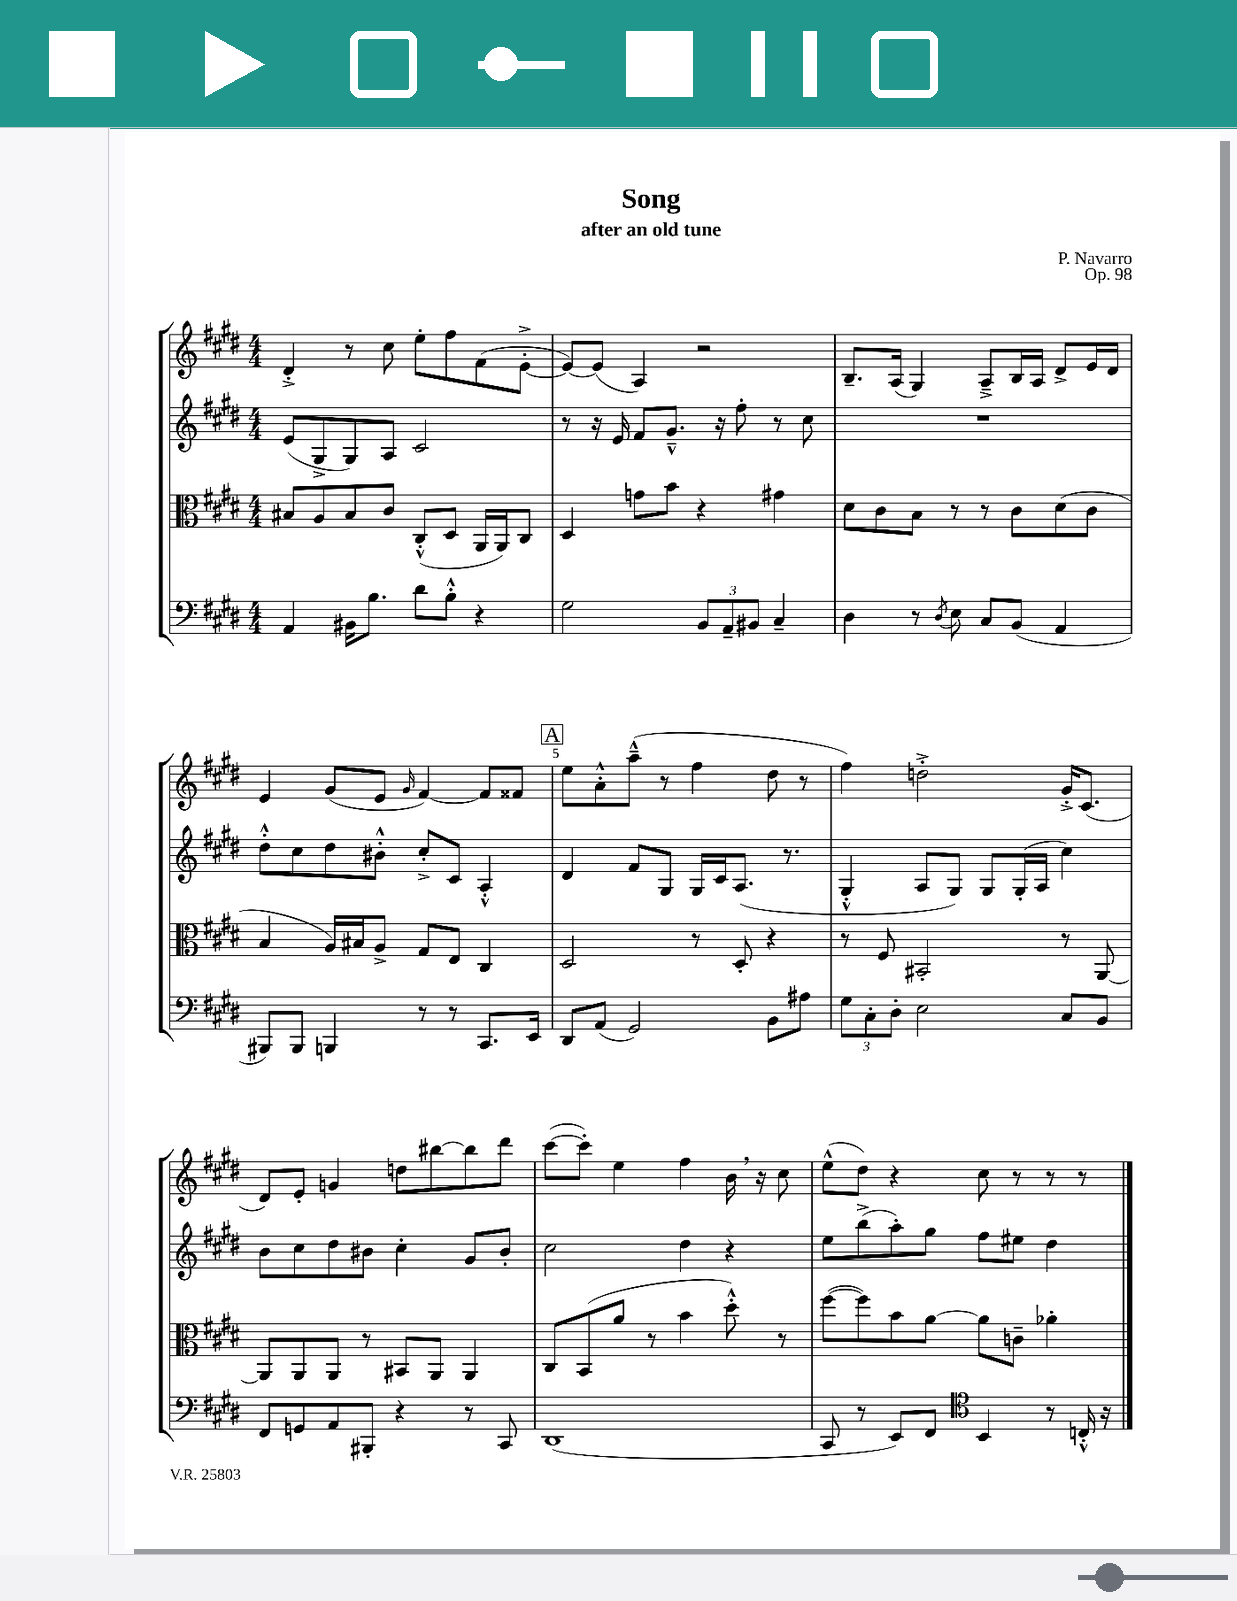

**kern	**kern	**kern	**kern
*part4	*part3	*part2	*part1
*staff4	*staff3	*staff2	*staff1
*clefF4	*clefC3	*clefG2	*clefG2
*k[f#c#g#d#]	*k[f#c#g#d#]	*k[f#c#g#d#]	*k[f#c#g#d#]
*M4/4	*M4/4	*M4/4	*M4/4
=1	=1	=1	=1
4AA/	8B#X/L	(8e/L	4d#'^/
.	8A/	8G#^/	.
16BB#X\KL	8B#/	8G#/)	8r
8.B\J	.	.	.
.	8c#/J	8A/J	8cc#\
8d#\L	(8C#'^^/L	2c#/	8ee'\L
8B'^^\J	8D#/J	.	8ff#\
4r	16AA/LL	.	(8f#\
.	16AA/J)	.	.
.	8C#/J	.	[8e'^\J
=2	=2	=2	=2
2G#\	4D#/	8r	8e/L_)
.	.	16r	(8e/J]
.	.	16e/	.
.	8gn\L	8f#/L	4A/)
.	8b\J	8.g#~^^/J	.
12BB/L	4r	.	2r
.	.	16r	.
12AA~/	.	.	.
.	.	8ff#'\	.
12BB#X/J	.	.	.
4C#~/	4g#X\	8r	.
.	.	8cc#\	.
=3	=3	=3	=3
4D#\	8d#\L	1r	8.B~/L
.	8c#\	.	.
.	.	.	(16A/Jk
8r	8B\J	.	4G#/)
8qD#/	.	.	.
8E\	8r	.	.
8C#/L	8r	.	8A~^/L
(8BB/J	8c#\L	.	16B/L
.	.	.	16A/JJ
4AA/	(8d#\	.	8d#^/L
.	8c#\J	.	16e/L
.	.	.	16d#/JJ
!!LO:LB:g=z
=4	=4	=4	=4
8BBB#X/L)	4B/	8dd#'^^\L	4e/
8BBB#/J	.	8cc#\	.
4BBBn/	16A/LL)	8dd#\	(8g#/L
.	16B#X/J	.	.
.	8A^/J	8b#X'^^\J	8e/J
.	.	.	16qqg#/
8r	8G#/L	8cc#'^/L	[4f#/)
8r	8E/J	8c#/J	.
8.CC#/L	4C#/	4A'^^/	8f#/L]
.	.	.	8f##X/J
16EE/Jk	.	.	.
!!LO:REH:place=s1:t=A
=5	=5	=5	=5
8DD#/L	2D#/	4d#/	8ee\L
(8AA/J	.	.	8a'^^\
2GG#/)	.	8f#/L	(8aa~^^\J
.	.	8G#/J	8r
.	8r	16G#/LL	4ff#\
.	.	16c#/J	.
.	8D#'/	(8.A/J	.
8BB\L	4r	.	8dd#\
.	.	8.r	.
8A#X\J	.	.	8r
=6	=6	=6	=6
12G#\L	8r	4G#'^^/	4ff#\)
12C#'\	.	.	.
.	8F#/	.	.
12D#'\J	.	.	.
2E\	2BB#X'/	8A/L	2ddn'^\
.	.	8G#/J)	.
.	.	8G#/L	.
.	.	(16G#'/L	.
.	.	16A/JJ	.
8C#/L	8r	4cc#\)	16g#'^/KL
.	.	.	(8.c#/J
8BB/J	[8AA/	.	.
!!LO:LB:g=z
=7	=7	=7	=7
8FF#/L	8AA/L]	8b\L	8d#/L)
8GGn/	8AA/	8cc#\	8e'/J
8AA/	8AA/J	8dd#\	4gn/
8BBB#X'/J	8r	8b#X\J	.
4r	8BB#X/L	4cc#'\	8ddn\L
.	8AA/J	.	[8bb#X\
8r	4AA/	8g#/L	8bb#\]
8CC#/	.	8b#'/J	8ddd#\J
=8	=8	=8	=8
(1DD#	8C#/L	2cc#\	([8ccc#\L
.	(8BB/	.	8ccc#'\J])
.	8a/J	.	4ee\
.	8r	.	.
.	4b\	4dd#\	4ff#\
.	8dd#'^^\)	4r	16b,\
.	.	.	16r
.	8r	.	8cc#\
=9	=9	=9	=9
8CC#/	([8ff#\L	8ee\L	(8ee^^\L
8r	8ff#\])	(8bb^\	8dd#\J)
8EE/L)	8b\	8aa'\)	4r
8FF#/J	[8a\J	8gg#\J	.
*clefC4	*	*	*
4BB/	8a\L]	8ff#\L	8cc#\
.	8cn~\J	8ee#X\J	8r
8r	4a-X'\	4dd#\	8r
16Cn'^^/	.	.	8r
16r	.	.	.
==	==	==	==
*-	*-	*-	*-
